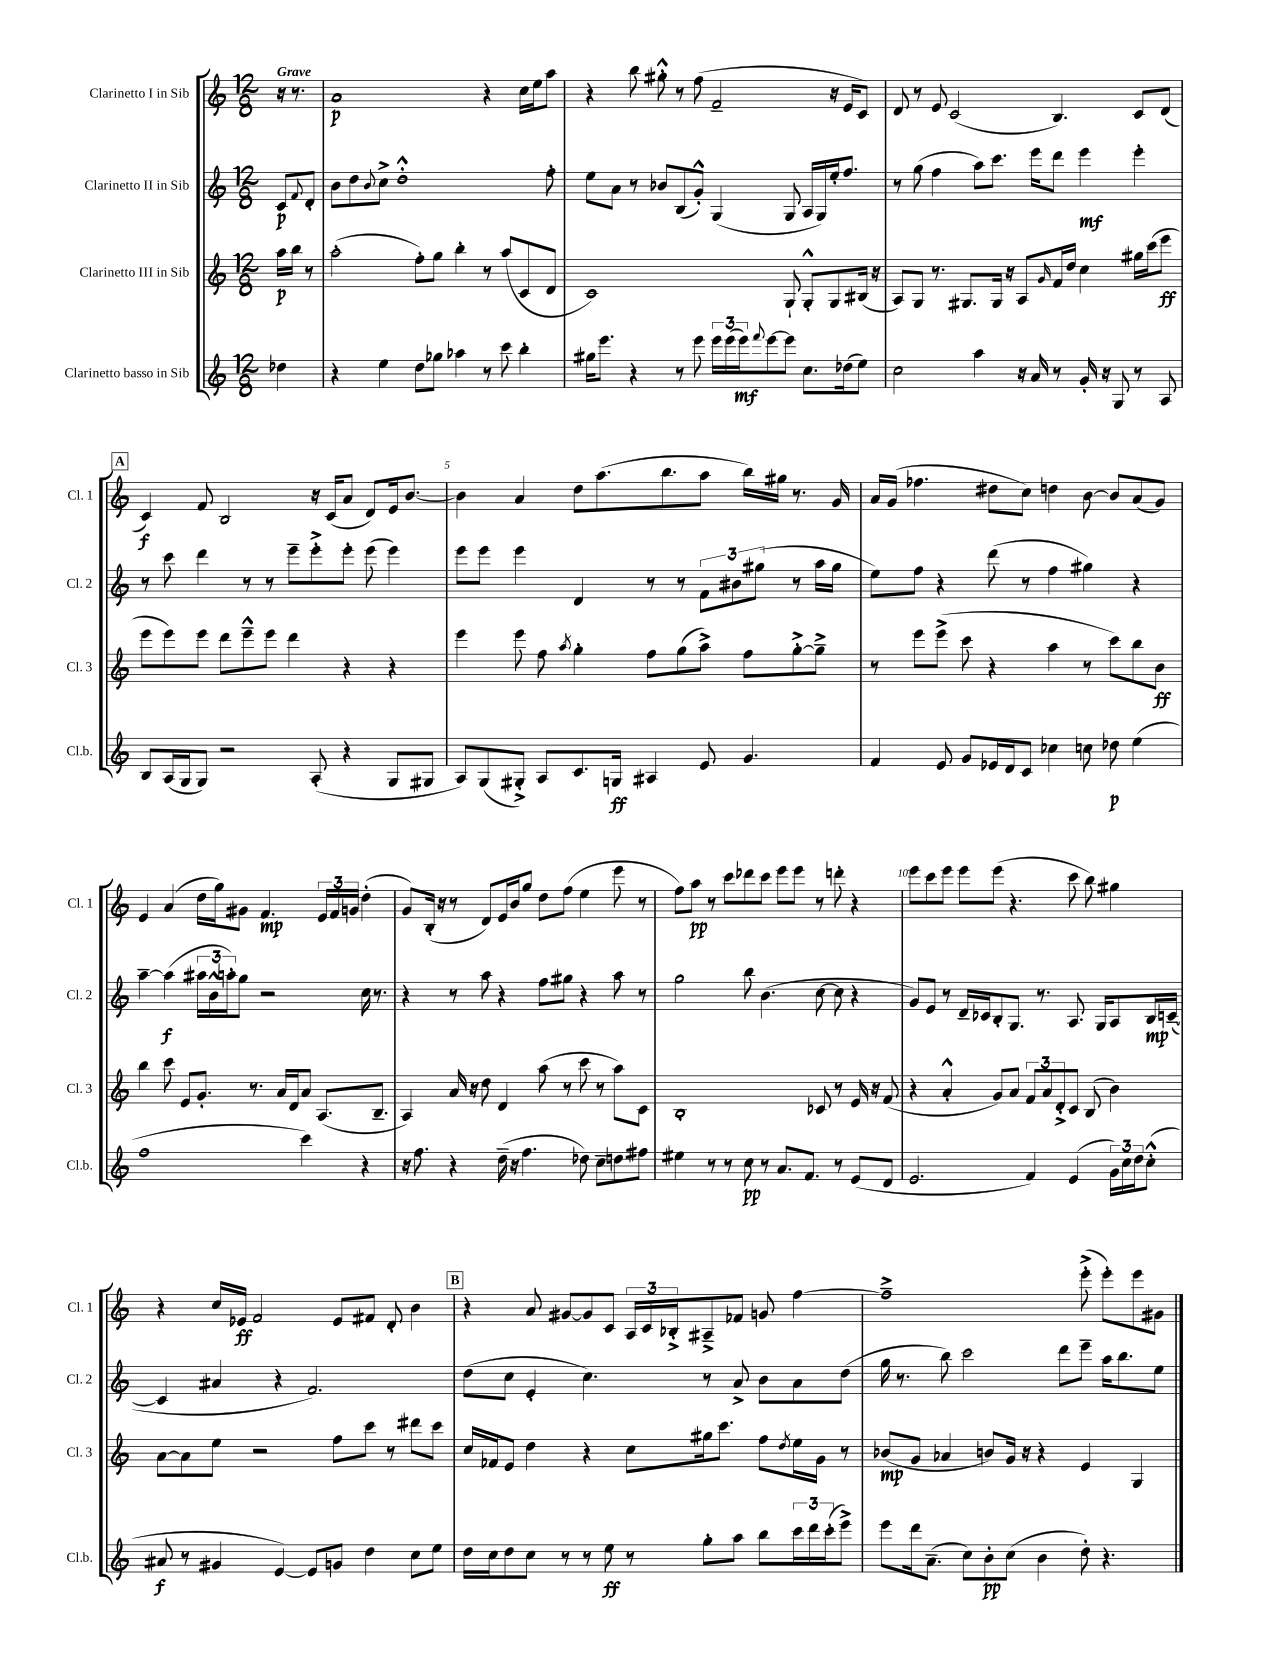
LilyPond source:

<<
\new StaffGroup <<
\new Staff = "s0" \with { instrumentName = "Clarinetto I in Sib" shortInstrumentName = "Cl. 1" } {
    \clef treble \key c \major \numericTimeSignature \time 12/8 \partial 4 \tempo "Grave"
    r16 r8. |
    a'1\p r4 c''16 e''16 a''8 |
    r4 b''8 gis''8-.-^ r8 f''8( f'2-- r16 e'16 c'8) |
    d'8 r8 e'8 c'2( b4.) c'8 d'8( |
    \mark \markup { \box "A" } c'4\f) f'8 b2 r16 c'16( a'8 d'8) e'16 b'8.~ |
    b'4 a'4 d''8 a''8.( b''8. a''8 b''16) gis''16 r8. g'16 |
    a'16 g'16( fes''4. dis''8 c''8) d''4 b'8~ b'8 a'8( g'8) |
    e'4 a'4( d''16 g''16) gis'8 f'4.\mp \tuplet 3/2 { e'16 f'16 g'16 } d''4-.( |
    g'8) b16-.( r16 r8 d'8) e'16 b'16 g''8 d''8 f''8( e''4 e'''8 r8 |
    f''8) a''8\pp r8 c'''8 des'''8 c'''8 e'''8 e'''8 r8 d'''8-. r4 |
    e'''8 c'''8 e'''8 e'''8 e'''8( r4. c'''8 b''8) gis''4 |
    r4 c''16 ees'16\ff f'2 ees'8 fis'8 d'8-. b'4 |
    \mark \markup { \box "B" } r4 a'8 gis'8~ gis'8 c'8 \tuplet 3/2 { a16 c'16 bes16-.-> } ais8---> fes'8 g'8 f''4~ |
    f''1---> e'''8-.->( e'''8-.) e'''8 gis'8 \bar "|." |
}
\new Staff = "s1" \with { instrumentName = "Clarinetto II in Sib" shortInstrumentName = "Cl. 2" } {
    \clef treble \key c \major \numericTimeSignature \time 12/8 \partial 4
    c'8\p \appoggiatura { f'8 } d'8-. |
    b'8 d''8 \appoggiatura { b'8 } c''8-> d''1-.-^ f''8-. |
    e''8 a'8 r8 bes'8 b8( g'8-.-^) g4( g8 a16 g16) e''16-. f''8. |
    r8 g''8( f''4 a''8) c'''8. e'''16 d'''8 e'''4\mf e'''4-. |
    \mark \markup { \box "A" } r8 c'''8 d'''4 r8 r8 e'''8-- e'''8-.-> e'''8-. e'''8( e'''4) |
    e'''8 e'''8 e'''4 d'4 r8 r8 \tuplet 3/2 { f'8 bis'8 gis''8( } r8 a''16 gis''16 |
    e''8) f''8 r4 d'''8( r8 f''4 gis''4) r4 |
    a''4~-- a''4\f( \tuplet 3/2 { ais''16 b'16-^ a''16-.) } g''8 r2 c''16 r8. |
    r4 r8 a''8 r4 f''8 gis''8 r4 a''8 r8 |
    g''2 b''8 b'4.( c''8~ c''8 r4 |
    g'8) e'8 r8 d'16-- ces'16 b8-. g8. r8. a8. g16 a8 b16\mp c'16~--( |
    c'4 ais'4 r4 f'2.) |
    \mark \markup { \box "B" } d''8( c''8 e'4-. c''4.) r8 a'8-> b'8 a'8 d''8( |
    g''16 r8. b''8) c'''2 d'''8 e'''8-- a''16 b''8. e''8 \bar "|." |
}
\new Staff = "s2" \with { instrumentName = "Clarinetto III in Sib" shortInstrumentName = "Cl. 3" } {
    \clef treble \key c \major \numericTimeSignature \time 12/8 \partial 4
    a''16\p b''16 r8 |
    a''2-.( f''8-.) g''8 b''4-. r8 a''8( c'8 d'8 |
    c'1) g8-! g8-.-^ g8 bis16( r16 |
    a8) g8 r8. gis8. gis16 r16 a8 \grace { g'16 } f'16 d''16 c''4 gis''16 c'''16( e'''8\ff |
    \mark \markup { \box "A" } e'''8 e'''8) e'''8 d'''8 e'''8---^ e'''8 d'''4 r4 r4 |
    e'''4 e'''8 f''8 \acciaccatura { a''8 } g''4-. f''8 g''8( a''8->) f''8 g''8~-.-> g''8---> |
    r8 e'''8 e'''8->( c'''8 r4 a''4 r8 c'''8) b''8 b'8\ff |
    b''4 c'''8 e'8 g'8.-. r8. a'16 d'16 a'8 a8.( b8.-- |
    a4) a'16 r16 d''8 d'4 a''8( r8 c'''8 r8 a''8) c'8 |
    b1-. ces'8 r8 e'16 r16 f'8( |
    r4 a'4-.-^ g'8) a'8 \tuplet 3/2 { f'8 a'8 d'8-.-> } c'8 b8( b'4) |
    a'8~ a'8 e''8 r2 f''8 c'''8 r8 dis'''8 c'''8 |
    \mark \markup { \box "B" } c''16 fes'16 e'8 d''4 r4 c''8 gis''16 c'''8. f''8 \acciaccatura { d''8 } e''16 g'16 r8 |
    bes'8\mp( g'8 aes'4 b'8) g'16 r16 r4 e'4 g4 \bar "|." |
}
\new Staff = "s3" \with { instrumentName = "Clarinetto basso in Sib" shortInstrumentName = "Cl.b." } {
    \clef treble \key c \major \numericTimeSignature \time 12/8 \partial 4
    des''4 |
    r4 e''4 d''8 ges''8 aes''4 r8 c'''8 b''4-. |
    gis''16 e'''8. r4 r8 e'''8 \tuplet 3/2 { e'''16 e'''16( e'''16\mf) } \appoggiatura { f'''8 } e'''8~ e'''8 c''8. des''16( e''8) |
    c''2 a''4 r16 a'16 r8 g'16-. r16 g8 r8 a8 |
    \mark \markup { \box "A" } b8 a16( g16 g8) r2 a8-.( r4 g8 gis8 |
    a8) g8( gis8-.->) a8 c'8. g16\ff ais4 e'8 g'4. |
    f'4 e'8 g'8 ees'16 d'16 c'8 ces''4 c''8 des''8\p e''4( |
    f''1 c'''4) r4 |
    r16 f''8. r4 d''16--( r16 f''4. des''8) c''8-- d''8 fis''8 |
    eis''4 r8 r8 c''8\pp r8 a'8. f'8. r8 e'8( d'8 |
    e'2. f'4) e'4( \tuplet 3/2 { g'16) c''16 d''16 } c''8-.-^( |
    ais'8\f r8 gis'4 e'4~) e'8 g'8 d''4 c''8 e''8 |
    \mark \markup { \box "B" } d''16 c''16 d''8 c''8 r8 r8 e''8\ff r8 g''8-. a''8 b''8 \tuplet 3/2 { c'''16 d'''16 c'''16-.( } e'''8->) |
    e'''8 d'''16 a'8.--( c''8) b'8-.\pp c''8( b'4 d''8-.) r4. \bar "|." |
}
>>
>>
\layout { \context { \Score \override BarNumber.break-visibility = ##(#f #t #t) barNumberVisibility = #(every-nth-bar-number-visible 5) } }
